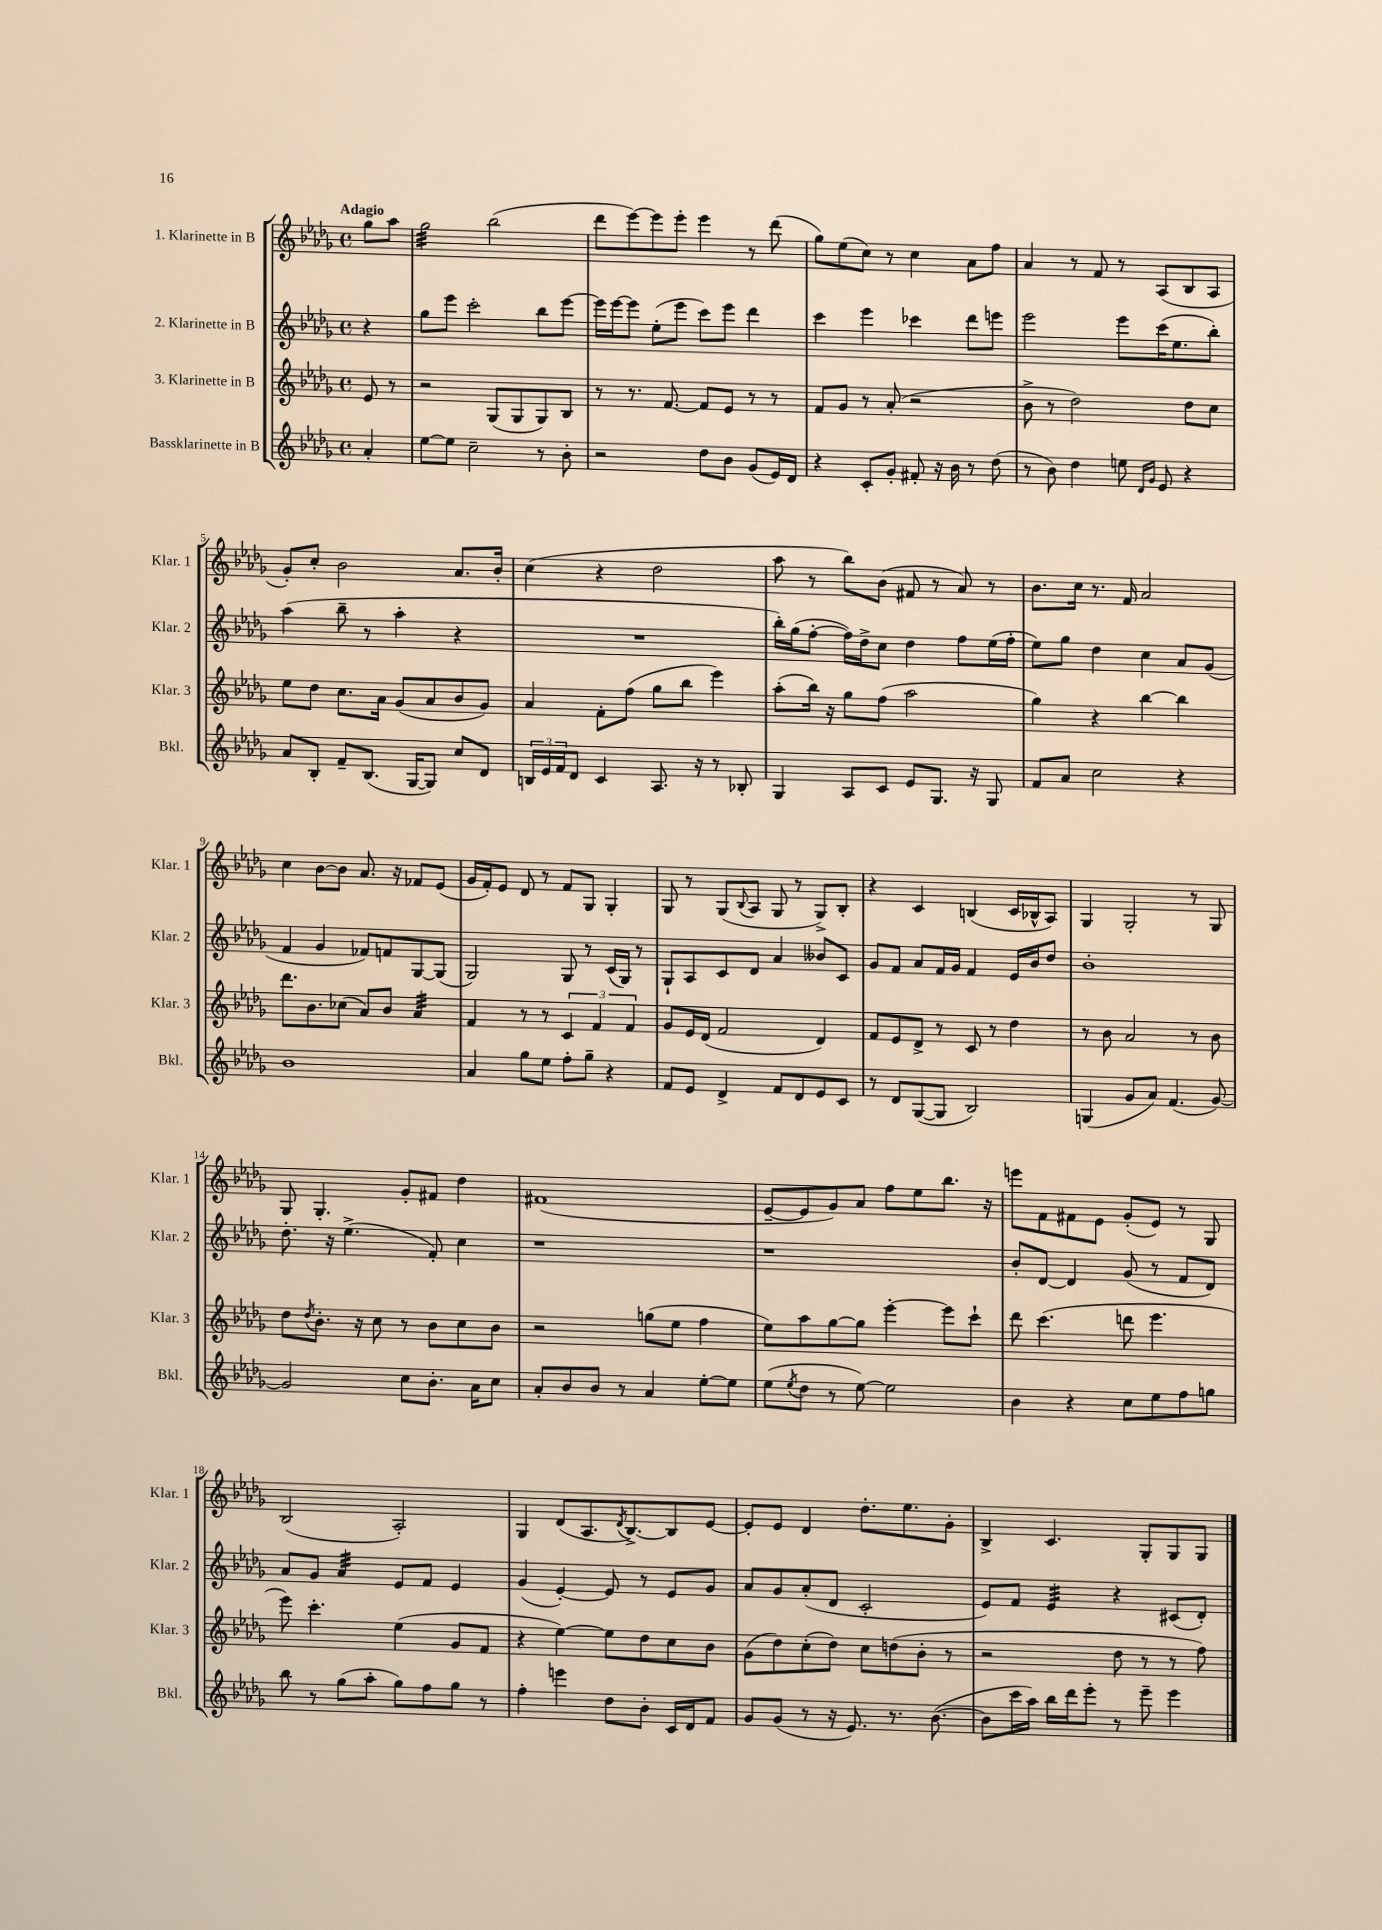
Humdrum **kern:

**kern	**kern	**kern	**kern
*part4	*part3	*part2	*part1
*staff4	*staff3	*staff2	*staff1
*I"Bassklarinette in B	*I"3. Klarinette in B	*I"2. Klarinette in B	*I"1. Klarinette in B
*I'Bkl.	*I'Klar. 3	*I'Klar. 2	*I'Klar. 1
*clefG2	*clefG2	*clefG2	*clefG2
*k[b-e-a-d-g-]	*k[b-e-a-d-g-]	*k[b-e-a-d-g-]	*k[b-e-a-d-g-]
*M4/4	*M4/4	*M4/4	*M4/4
*met(c)	*met(c)	*met(c)	*met(c)
=	=	=	=
!	!	!	!LO:TX:a:B:t=Adagio
4a-'/	8e-/	4r	8gg-\L
.	8r	.	8aa-\J
=1	=1	=1	=1
*	*	*	*tremolo
[8ee-\L	2r	8gg-\L	32gg-\LLL
.	.	.	32gg-\
.	.	.	32gg-\
.	.	.	32gg-\
8ee-\J]	.	8eee-\J	32gg-\
.	.	.	32gg-\
.	.	.	32gg-\
.	.	.	32gg-\
2cc~\	.	2ccc'\	32gg-\
.	.	.	32gg-\
.	.	.	32gg-\
.	.	.	32gg-\
.	.	.	32gg-\
.	.	.	32gg-\
.	.	.	32gg-\
.	.	.	32gg-\JJJ
*	*	*	*Xtremolo
.	(8G-/L	.	(2bb-\
.	8G-/	.	.
8r	8G-/)	8bb-\L	.
8b-'\	8B-/J	[8eee-\J	.
=2	=2	=2	=2
2r	8r	16eee-\LL]	8ddd-\L
.	.	[16eee-\J	.
.	8.r	8eee-\J]	[8eee-\)
.	.	(8ee-'\L	8eee-\]
.	[8.f/	.	.
.	.	8eee-\J	8eee-'\J
8dd-\L	8f/L]	8ccc\L)	4eee-\
8b-\J	8e-/J	8eee-\J	.
(8g-/L	8r	4ddd-\	8r
16e-/L)	8r	.	(8ddd-\
16d-/JJ	.	.	.
=3	=3	=3	=3
4r	8f/L	4ccc\	8gg-\L)
.	8g-/J	.	(8ee-\
8c'/L	8r	4eee-\	8cc\J)
8g-'/J	(8a-'/	.	8r
8f#X'/	2r	4ccc-X\	4cc\
16r	.	.	.
16b-\	.	.	.
8r	.	8ddd-\L	8a-\L
(8dd-\	.	8eeen\J	8ff\J
=4	=4	=4	=4
8r	8b-^\	2eee-\	4a-/
8b-\)	8r	.	.
4dd-\	2dd-\)	.	8r
.	.	.	8f/
8een\	.	8eee-\L	8r
16qqd-/LL	.	.	.
16qqg-/JJ	.	.	.
8e-/	.	(16ccc\K	(8A-/L
.	.	8.ee-\	.
4r	8dd-\L	.	8B-/
.	8cc\J	8bb-'\J)	8A-/J
!!LO:LB:g=z
=5	=5	=5	=5
8a-/L	8ee-\L	(4aa-\	8g-'/L)
8B-'/J	8dd-\J	.	8cc'/J
8f~/L	8.cc\L	8bb-~\	2b-\
(8.B-/J	.	8r	.
.	16a-\Jk	.	.
.	(8g-/L	4aa-'\	.
[16G-/KL	.	.	.
8G-/J])	8a-/	.	.
8cc/L	8b-/	4r	8.a-/L
8d-/J	8g-/J)	.	.
.	.	.	16b-'/Jk
=6	=6	=6	=6
24Bn/LL	4a-/	1r	(4cc\
24e-/	.	.	.
24f/J	.	.	.
8d-/J	.	.	.
4c/	8f'\L	.	4r
.	(8ff\J	.	.
8.A-/	8gg-\L	.	2dd-\
.	8bb-\J	.	.
16r	.	.	.
8r	4eee-\)	.	.
8B-X'/	.	.	.
=7	=7	=7	=7
4G-/	(8aa-'\L	16bb-'\LL)	8aa-\
.	.	(16gg-\J	.
.	16bb-\Jk)	[8ff'\J	8r
.	16r	.	.
8A-/L	8gg-\L	16ff\LL])	8bb-\L)
.	.	16dd-^\J	.
8c/J	(8ff\J	8cc\J	(8b-\J
8e-/L	2aa-\	4dd-\	8f#X/
8.G-/J	.	.	8r
.	.	8ff\L	8a-/)
16r	.	.	.
8G-/	.	(16ee-\L	8r
.	.	16ff'\JJ	.
=8	=8	=8	=8
8f/L	4gg-\)	8ee-\L)	8.b-\L
8a-/J	.	8gg-\J	.
.	.	.	16cc\Jk
2cc\	4r	4dd-\	8.r
.	.	.	16f/
.	[4bb-\	4cc\	2a-/
4r	4bb-\]	8a-/L	.
.	.	(8g-/J	.
!!LO:LB:g=z
=9	=9	=9	=9
1b-	8.ddd-\L	4f/	4cc\
.	8.b-\	.	.
.	.	4g-/	[8b-\L
.	(8cc-X\J	.	8b-\J]
.	8a-/L)	8f-X/L)	8.a-/
.	8b-/J	8fn/	.
.	.	.	16r
*	*tremolo	*	*
.	32a-/LLL	[8G-/	8f-X/L
.	32a-/	.	.
.	32a-/	.	.
.	32a-/	.	.
.	32a-/	(8G-/J]	(8e-/J
.	32a-/	.	.
.	32a-/	.	.
.	32a-/JJJ	.	.
*	*Xtremolo	*	*
=10	=10	=10	=10
4a-/	4f/	2G-/)	16g-/LL
.	.	.	16f'/J)
.	.	.	8e-/J
8gg-\L	8r	.	8d-/
8ee-\J	8r	.	8r
8ff'\L	6c/	8G-/	8f/L
8gg-~\J	.	8r	8G-/J
.	6f/	.	.
4r	.	(16c/LL	4G-'/
.	.	16G-/JJ)	.
.	6f/	.	.
.	.	8r	.
=11	=11	=11	=11
8f/L	8g-/L	8G-`/L	8G-/
8e-/J	16e-/L	8A-/	8r
.	(16d-/JJ	.	.
4d-^/	2f/	8c/	(8G-/L
.	.	.	8qqB-/
.	.	8d-/J	8A-/J
8f/L	.	4a-/	8G-/
8d-/	.	.	8r
8e-/	4d-/)	8b--X/L	8G-^/L)
8c/J	.	8c/J	8B-'/J
=12	=12	=12	=12
8r	8f/L	8g-/L	4r
8d-/L	8e-/	8f/J	.
([8G-/	8d-^/J	8a-/L	4c/
8G-/J]	8r	16f/L	.
.	.	16g-/JJ	.
2B-/)	8c/	4f/	(4Bn/
.	8r	.	.
.	4dd-\	16e-/LL	16c/LL
.	.	16b-/J	16B-X^^/J
.	.	8dd-/J	8A-/J)
=13	=13	=13	=13
(4Gn/	8r	1b-'	4G-/
.	8b-\	.	.
8g-/L	2a-/	.	2G-'/
8a-/J)	.	.	.
(4.f/	.	.	.
.	8r	.	8r
[8g-/)	8b-\	.	8G-/
!!LO:LB:g=z
=14	=14	=14	=14
2g-/]	8dd-\L	8.dd-'\	8G-/
.	8qdd-/	.	.
.	8.b-'\J	.	4.G-'/
.	.	16r	.
.	.	(4.ee-^\	.
.	16r	.	.
.	8cc\	.	.
8cc\L	8r	.	8g-'/L
8.b-'\J	8b-\L	8f'/)	8f#X/J
.	8cc\	4cc\	4dd-\
16a-\KL	.	.	.
8cc\J	8b-\J	.	.
=15	=15	=15	=15
8a-'/L	2r	1r	(1f#X
8b-/	.	.	.
8b-/J	.	.	.
8r	.	.	.
4a-/	(8ggn\L	.	.
.	8ee-\J	.	.
[8ee-'\L	4ff\	.	.
8ee-\J]	.	.	.
=16	=16	=16	=16
(8ee-\L	8ee-\L)	1r	[8e-~/L
8qee-/	.	.	.
8dd-\J	8aa-\	.	8e-/]
8r	[8gg-\	.	8g-/)
[8ee-\)	8gg-\J]	.	8a-/J
2ee-\]	[4eee-'\	.	8ff\L
.	.	.	8ee-\
.	8eee-\L]	.	8.bb-\J
.	8ccc`\J	.	.
.	.	.	16r
=17	=17	=17	=17
4b-\	8ddd-\	8b-'/L	8eeen\L
.	(4.ccc\	[8d-/J	8f\
4r	.	4d-/]	8f#X\
.	.	.	8e-\J
8cc\L	8dddn\	(8g-/	(8g-'/L
8ee-\	4.eee-\	8r	8e-/J)
8ff\	.	8f/L	8r
8ggn\J	.	8d-/J)	8G-/
!!LO:LB:g=z
=18	=18	=18	=18
8bb-\	8eee-\)	8a-/L	(2B-/
8r	4.ccc'\	8g-/J	.
*	*	*tremolo	*
(8gg-\L	.	32a-/LLL	.
.	.	32a-/	.
.	.	32a-/	.
.	.	32a-/	.
8aa-'\J	.	32a-/	.
.	.	32a-/	.
.	.	32a-/	.
.	.	32a-/JJJ	.
*	*	*Xtremolo	*
8gg-\L)	(4ee-\	8e-/L	2A-'/)
8ff\	.	8f/J	.
8gg-\J	8g-/L	4e-/	.
8r	8f/J	.	.
=19	=19	=19	=19
4ff'\	4r	(4g-/	4G-/
4eeen\	[4ee-\)	[4e-'/)	(8d-/L
.	.	.	8.A-/
8dd-\L	8ee-\L]	8e-/]	.
.	.	.	8qd-/
.	.	.	[8.B-^/)
8b-'\J	8dd-\	8r	.
16c/LL	8cc\	8e-/L	8B-/]
16d-/J	.	.	.
8f/J	8b-\J	8g-/J	[8e-/J
=20	=20	=20	=20
8g-/L	(8g-\L	8a-/L	8e-'/L]
(8g-/J	8dd-\)	8g-/	8e-/J
8r	(8cc'\	(8a-'/	4d-/
16r	8dd-\J)	8d-/J	.
8.e-/)	.	.	.
.	8cc\L	2c'/	8.dd-'\L
8.r	(8ddn\	.	.
.	.	.	8.ee-\
.	8b-'\J	.	.
([8.b-\	.	.	.
.	8r	.	8g-'\J
=21	=21	=21	=21
8b-\L]	2r	8e-/L)	4B-^/
16ccc\L	.	8f/J	.
16aa-\JJ)	.	.	.
*	*	*tremolo	*
16bb-\LL	.	32e-/LLL	4.c/
.	.	32e-/	.
16ddd-\J	.	32e-/	.
.	.	32e-/	.
8eee-'\J	.	32e-/	.
.	.	32e-/	.
.	.	32e-/	.
.	.	32e-/JJJ	.
*	*	*Xtremolo	*
8r	8dd-\	4r	.
8eee-~\	8r	.	8G-'/L
4eee-\	8r	(8c#X/L	8G-/
.	8ff\)	8d-'/J)	8G-/J
==	==	==	==
*-	*-	*-	*-
